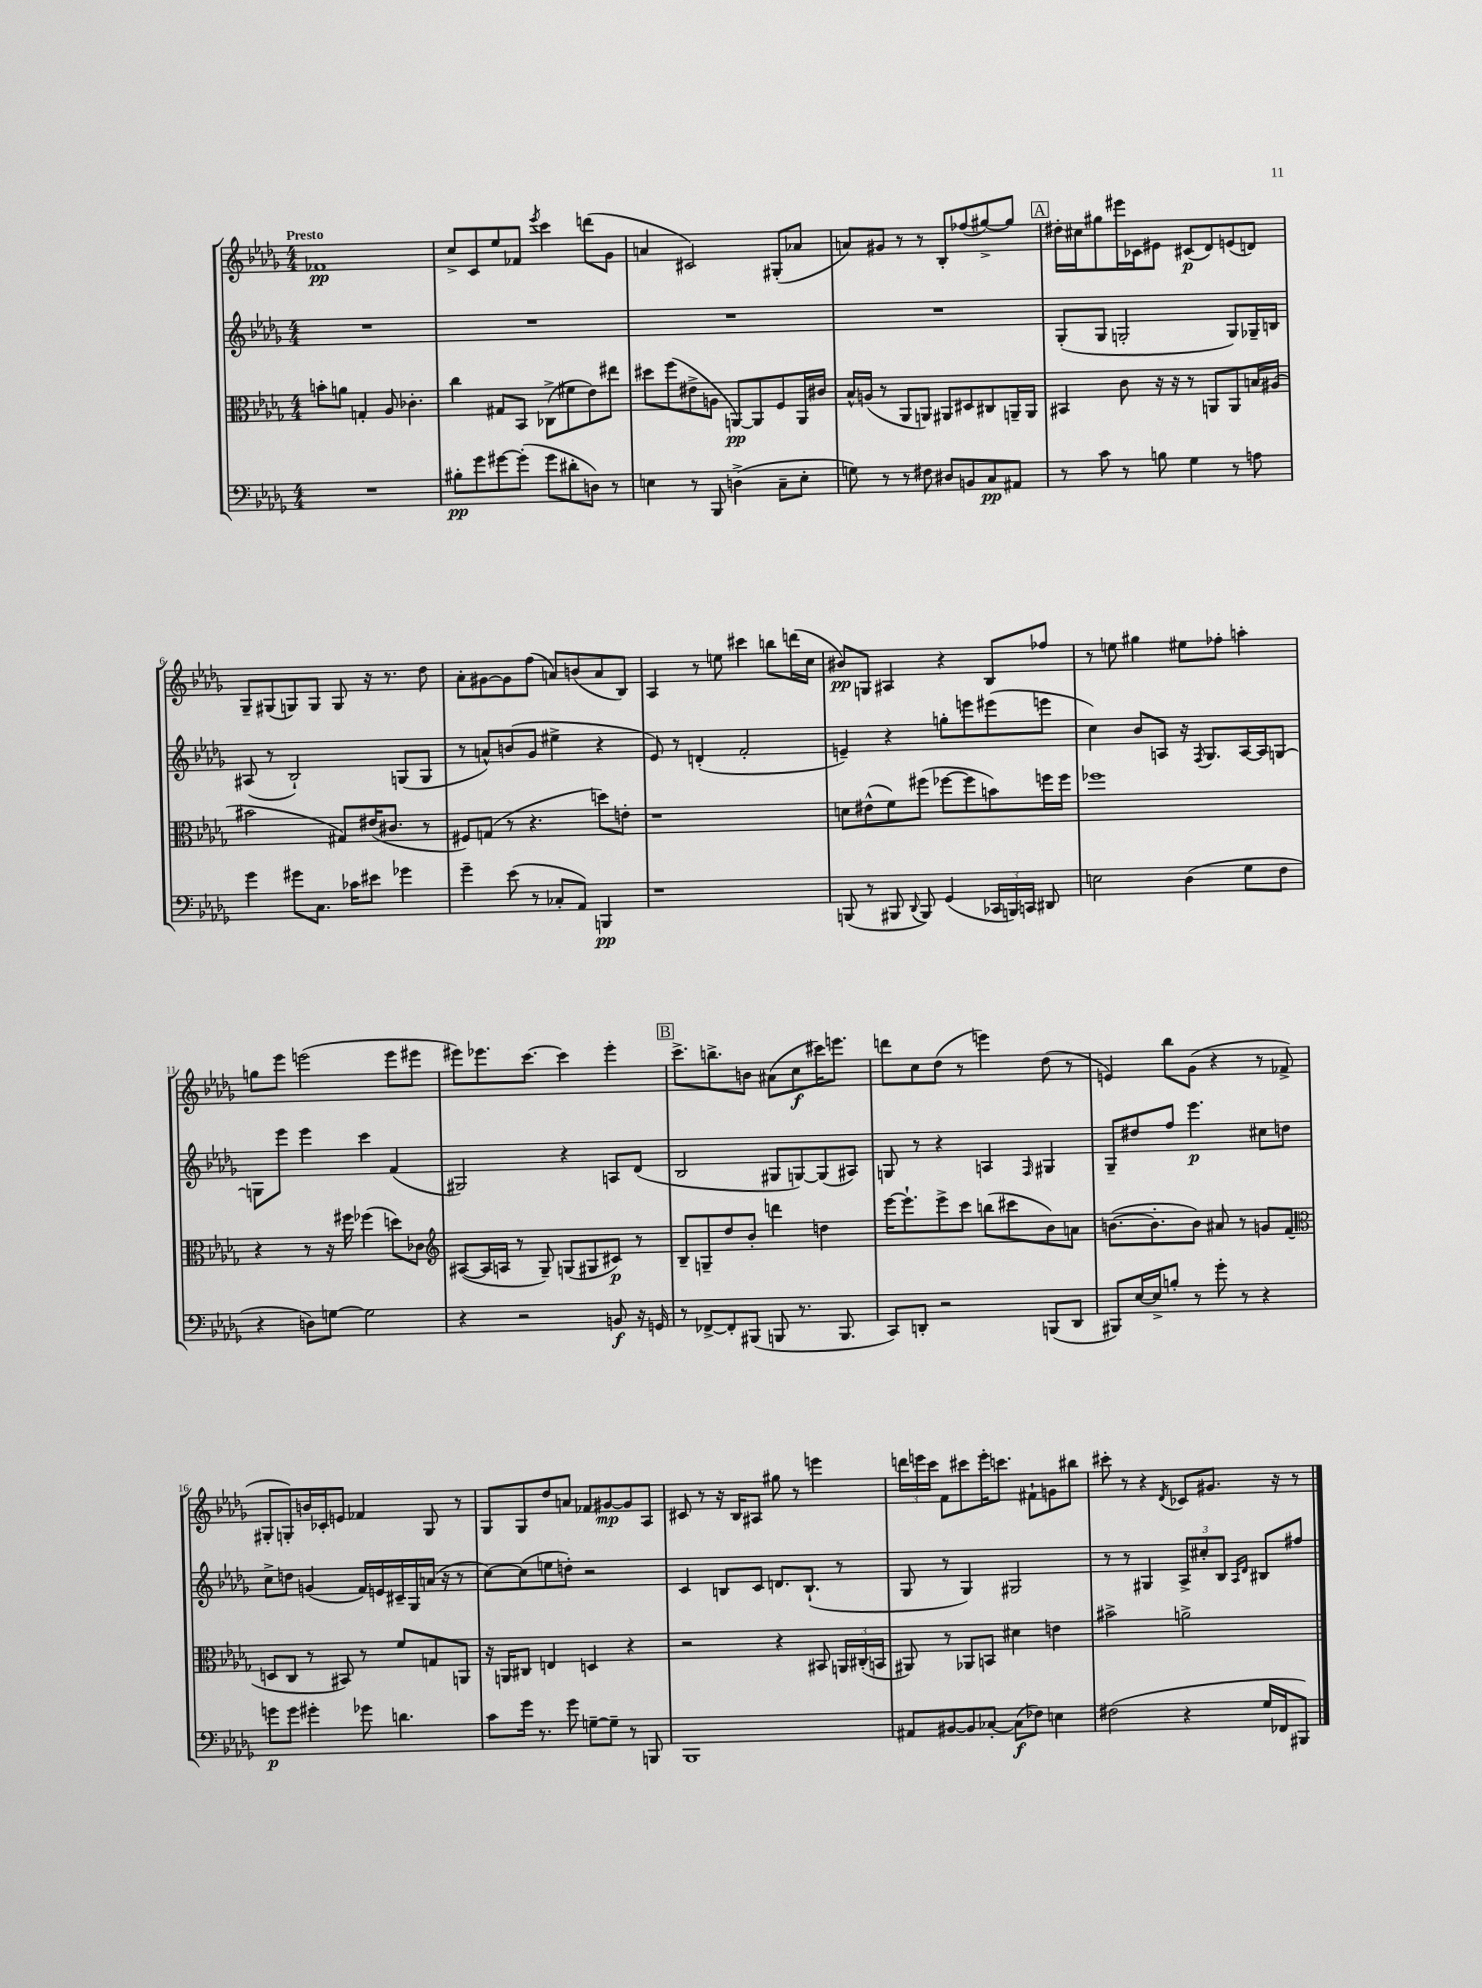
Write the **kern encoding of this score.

**kern	**kern	**kern	**kern
*staff4	*staff3	*staff2	*staff1
*clefF4	*clefC3	*clefG2	*clefG2
*k[b-e-a-d-g-]	*k[b-e-a-d-g-]	*k[b-e-a-d-g-]	*k[b-e-a-d-g-]
*M4/4	*M4/4	*M4/4	*M4/4
1r	8b'	1r	1f-
.	8a	.	.
.	4G'	.	.
.	8A-	.	.
.	4.c-'	.	.
=	=	=	=
8B#'	4cc	1r	8cc^
8g-	.	.	8c
[8g#	8G#	.	8ee-
(8g#']	8BB-	.	8f-
.	.	.	8qeee-
8g#	(8C-^	.	4ccc
8d#'	8f#	.	.
8D)	8e-)	.	(8ddd
8r	8ee#	.	8g-
=	=	=	=
4E	8dd#	1r	4a
.	(8ff	.	.
8r	8e#^	.	2c#)
8BBB-	8A	.	.
(4D^	[8AA)	.	.
.	8AA]	.	.
8C~	8F	.	(8G#'
8E'	16AA	.	8a-
.	16c#	.	.
=	=	=	=
8G)	16B-^^	1r	8a)
.	(16A	.	.
8r	8r	.	8g#
8r	8AA-	.	8r
8F#	8AA)	.	8r
8D#	8AA#	.	8B-'
8BB	8D#	.	(8ff-
8C	8C#	.	[8gg#^)
8AA#	16AA~	.	8gg#]
.	16AA	.	.
=	=	=	=
8r	4BB#	(8G-'	16dd#'
.	.	.	16cc#
8c	.	8G-	8gg#
8r	8c	2G'	16eee#
.	.	.	16c-
8B	16r	.	8e#
.	16r	.	.
4G-	8r	.	(8c#
.	8AA	.	8d-)
8r	8AA	8G)	(8e
8A	16B	16G-~	8d)
.	(16A#	16B	.
=	=	=	=
4g-	2b#	(8A#	8G-~
.	.	8r	(8G#
8g#	.	2B-`)	8G)
8.C	.	.	8G
.	8G#)	.	8G
16c-	.	.	.
8e#	(16e#	.	16r
.	8.c#	.	8.r
4g-	.	(8G	.
.	8r	8G	8dd-
=	=	=	=
4g-~	8F#)	8r	8a-'
.	(8G	8a^^)	[8g#
(8e-	8r	(8b	8g#]
8r	4.r	8g-	(8ff
8C-'	.	4ee#^	8a)
8AA-)	.	.	(8b
4BBB	8dd)	4r	8a
.	8e'	.	8B-)
=	=	=	=
1r	1r	8e-)	4A-
.	.	8r	.
.	.	(4d'	8r
.	.	.	8ee
.	.	2f'	4ccc#
.	.	.	8bb
.	.	.	(16ddd
.	.	.	16cc
=	=	=	=
(8BBB	8d	4e~)	8b#)
8r	(8e#^^	.	8G
8BBB#	8f)	4r	4A#
8qqDD-	.	.	.
8BBB#)	(8ff#	.	.
(4GG-	[8ff-	8gg'	4r
.	8ff-]	8eee	.
24CC-	8b)	(8eee#	8B-
24BBB)	.	.	.
24CC	.	.	.
8DD#	16ff	8eee	8ff-
.	16ff	.	.
=	=	=	=
2E	1ff-	4cc)	8r
.	.	.	8ee
.	.	8b-	4gg#
.	.	8A	.
(4D-	.	16r	8ee#
.	.	8qF	.
.	.	8.G-	.
.	.	.	8ff-'
8G-	.	[16A	4aa'
.	.	16A]	.
8F	.	[8G	.
=	=	=	=
4r	4r	8G]	8gg
.	.	8eee-	8eee-
8D)	8r	4eee-	(2eee
[8G	16r	.	.
.	16ff#	.	.
2G]	(4ff-	4ccc	.
.	8dd)	(4f	8eee
.	8c-	.	8eee#
=	=	=	=
*	*clefG2	*	*
4r	([8A#	2G#)	8eee#)
.	16A#]	.	8.eee-
.	16A	.	.
2r	8r	.	.
.	.	.	[8.ccc
.	8G-~)	.	.
.	(8G	4r	4ccc]
.	8G#	.	.
8BB	8c#)	8A	4eee-'
16r	8r	(8d-	.
16GG	.	.	.
=	=	=	=
8r	8B-~	2B-	8.ccc^
[8FF-^	8G~	.	.
.	.	.	8.bb^
8FF-']	8dd-	.	.
(8BBB#	8b-'	.	8b
8BBB	4ddd	8G#	(8a#
8.r	.	[8G)	8cc
.	4dd	(8G]	16ccc#)
8.BBB	.	.	8.eee
.	.	8A#)	.
=	=	=	=
8CC)	[16eee-	8G	8ddd
.	8.eee-`]	.	.
8DD'	.	8r	8cc
2r	8eee-^	4r	(8dd-
.	8ccc	.	8r
.	(8bb	4A	4eee)
.	8ccc#	.	.
.	.	16qqF	.
(8BBB	8b-)	4G#	(8dd-
8DD	8a	.	8r
=	=	=	=
8BBB#)	([8.b	8G-~	4e)
[16E-	.	8dd#	.
16E-^]	8.b']	.	.
8B'	.	8ff	8bb-
8r	8b)	4.eee-	(8g-
8g-'	8a#	.	4r
8r	8r	.	.
4r	8g	8cc#	8r
.	(8f	8dd	8f-^
=	=	=	=
*	*clefC3	*	*
8g	8D	8cc^	8G#'
8g	8C	8dd	8G')
4g#'	8r	(4g	16b
.	.	.	16c-'
.	8BB#)	.	8e
8g-	8r	16f)	4f-
.	.	16e	.
4.d	8f	16c#~	.
.	.	16G-	.
.	8G	(16a	8G
.	.	16r	.
.	8AA	8r	8r
=	=	=	=
8c	16r	[8cc)	8G-
.	16AA	.	.
16g-	8C#	(8cc]	8G-
8.r	.	.	.
.	4E	8ee	8dd-
8g-	.	8dd')	8a
[8G~	4D	2r	8f-
8G~]	.	.	[8g#
8r	4r	.	8g#]
8BBB	.	.	8A-
=	=	=	=
1BBB-	2r	4c	8c#
.	.	.	8r
.	.	8B	16r
.	.	.	16B-
.	.	8c	8A#
.	4r	8.d	8gg#
.	.	.	8r
.	.	(8.B`	.
.	8BB#	.	4eee
.	24AA	8r	.
.	(24C#'	.	.
.	24BB	.	.
=	=	=	=
8AA#	8AA#)	8G-	24ddd
.	.	.	24eee
.	.	.	24ccc
[8BB#	8r	8r	8f
8BB#]	8AA-	4G-)	8ccc#
[8C-'	8BB	.	16eee'
.	.	.	8.ccc
(8C-]	4d#	2G#	.
8F-)	.	.	8f#`
4E	4e	.	8g
.	.	.	8bb#
=	=	=	=
(2F#	2b#^	8r	8ccc#'
.	.	8r	8r
.	.	4G#	4r
.	.	.	8qd-
4r	2a^	12A-^	8c-
.	.	12cc#'	.
.	.	.	8.g#
.	.	12B-	.
.	.	16qqA-	.
.	.	16qqd-	.
16G-	.	8B#	.
16FF-	.	.	16r
8BBB#)	.	8ff#	8r
==	==	==	==
*-	*-	*-	*-
